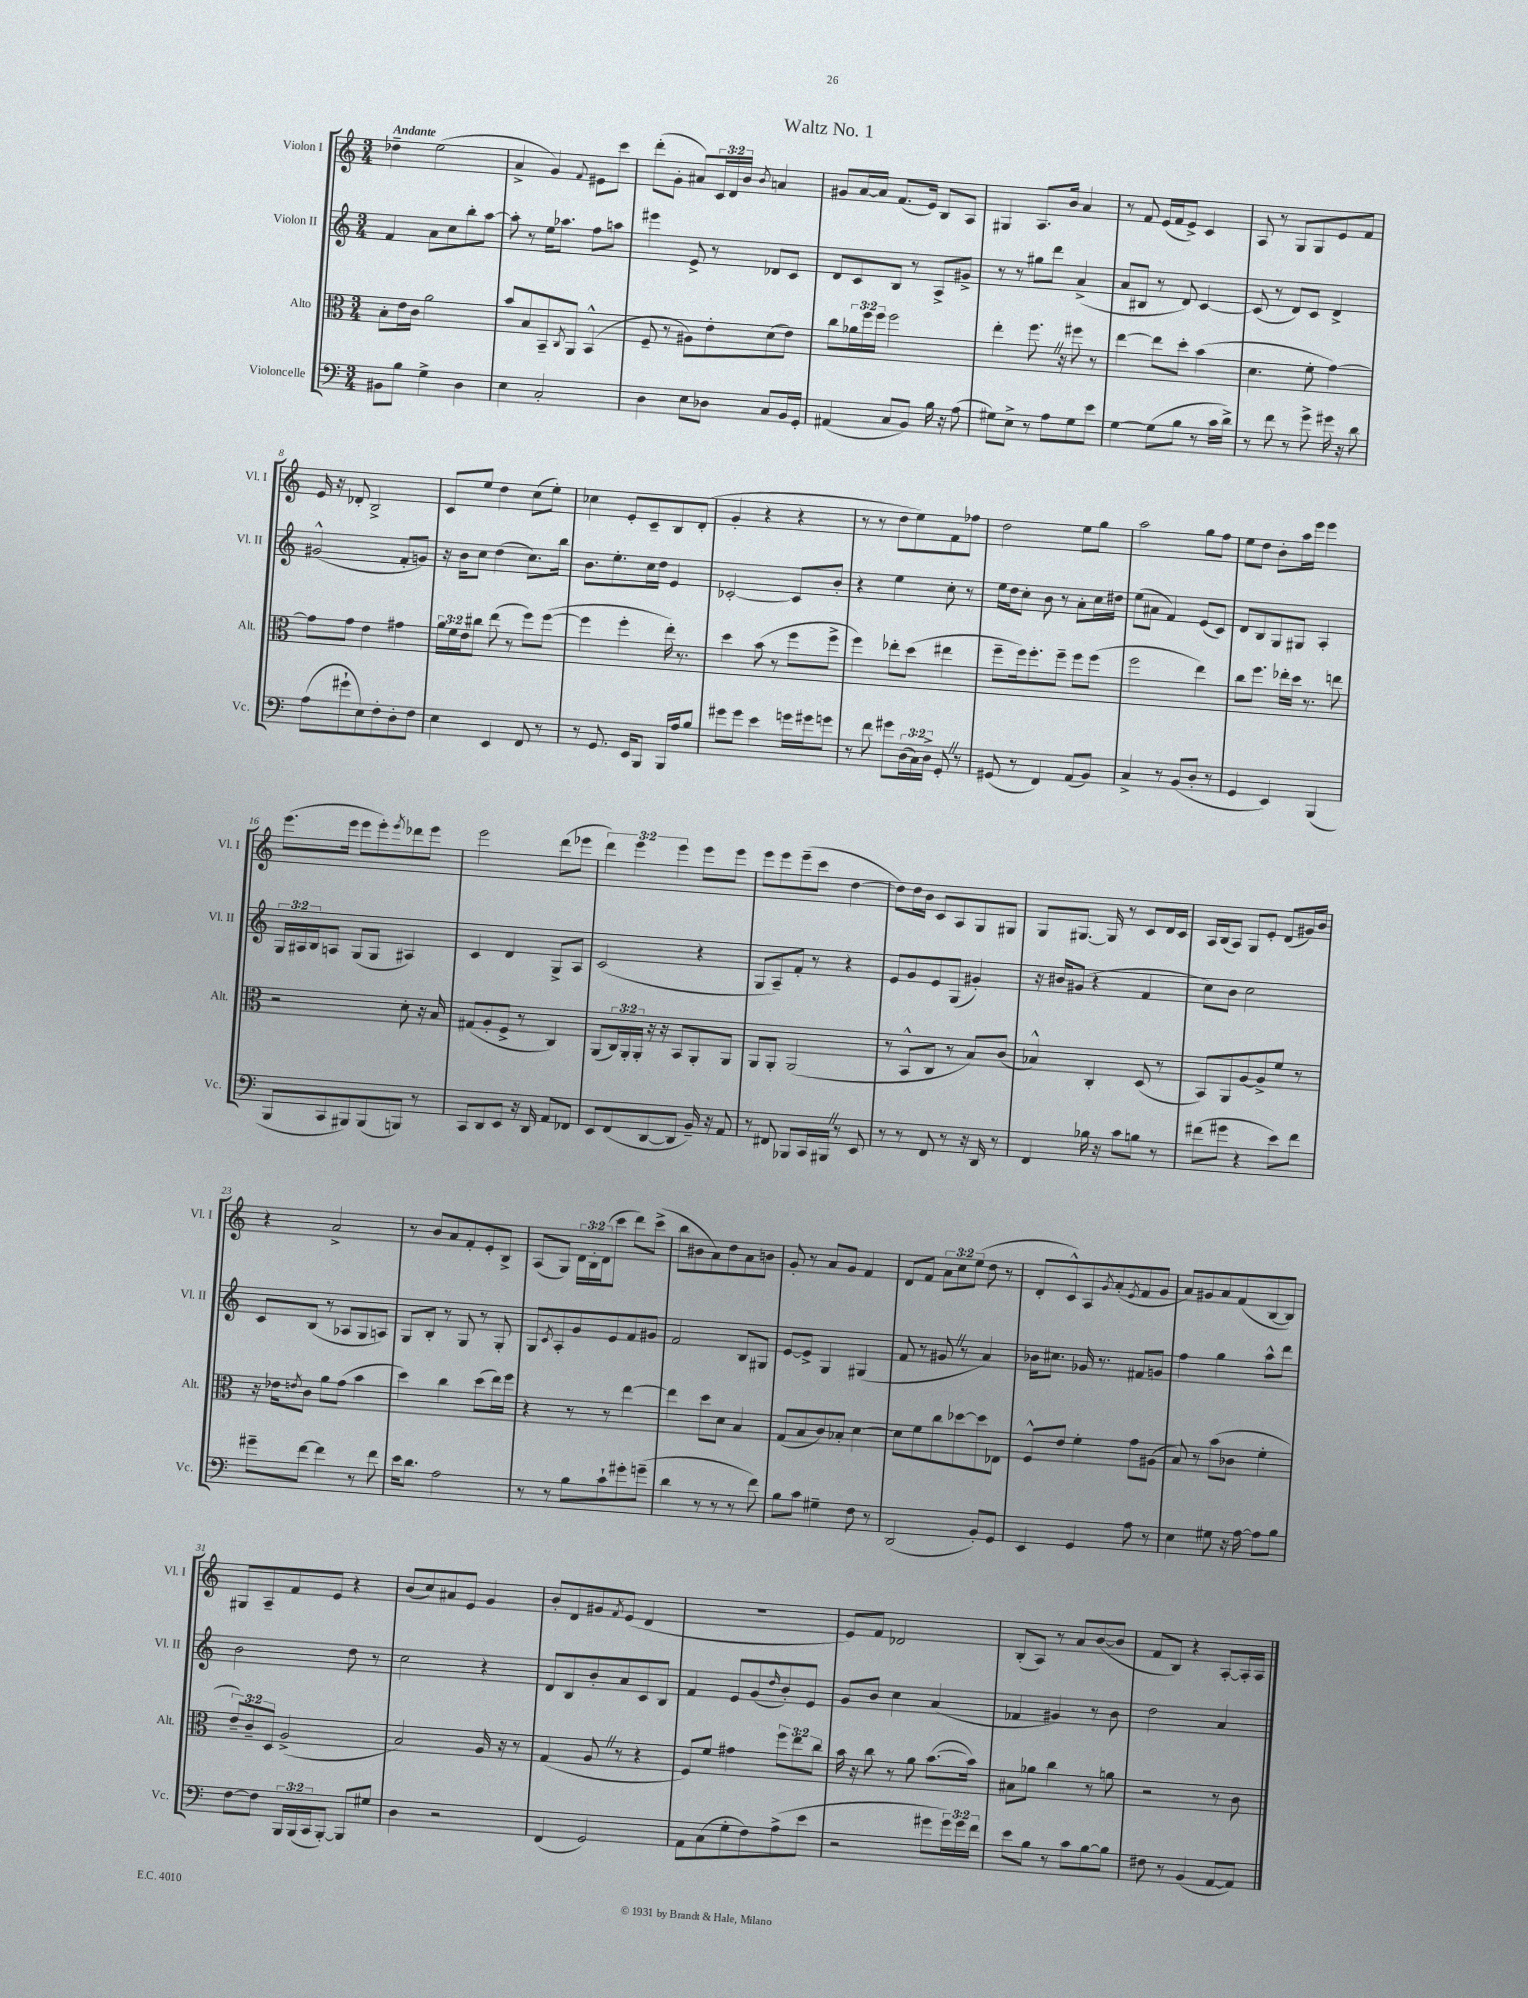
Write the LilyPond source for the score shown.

\header { title = "Waltz No. 1" }
<<
\new StaffGroup <<
\new Staff = "s0" \with { instrumentName = "Violon I" shortInstrumentName = "Vl. I" } {
    \clef treble \key c \major \numericTimeSignature \time 3/4 \override Staff.TupletNumber.text = #tuplet-number::calc-fraction-text \tempo "Andante"
    des''4-- e''2( |
    a'4-> g'4) \appoggiatura { f'8 } eis'8 c'''8 |
    d'''8-.( g'8-. ais'8) \tuplet 3/2 { c'16 d'16 b'16 } \acciaccatura { b'8 } a'4 |
    gis'8 a'16~ a'16 f'8.( e'16) b8 a8 |
    gis4 a8. b'16 a'4 |
    r8 f'8 e'16( f'16 e'8->) c'4 |
    a8 r8 g8 g8 e'8 f'8 |
    e'16 r16 des'8-. b2-> |
    c'8 e''8 d''4 c''8( e''8-.) |
    ces''4 e'8-. c'8-- b8 d'8-.( |
    g'4-. r4 r4 |
    r8 r8 d''8 e''8) f'8 fes''8 |
    d''2 e''8 g''8 |
    a''2 g''8 f''8 |
    e''8 d''8 b'8-. a''16 e'''16 e'''4 |
    e'''8.( e'''16 e'''8 e'''8-.) \acciaccatura { e'''8 } des'''8 e'''8 |
    e'''2 d'''8( ees'''8 |
    \tuplet 3/2 { d'''4) e'''4 e'''4 } e'''8 e'''8 |
    e'''8 e'''8 e'''8--( c'''8 d''4~ |
    d''8) d''16 b'16 c'8 a8 g8 gis8 |
    g8 gis8.~ gis16 r8 c'8 d'16 c'16 |
    a16 b16( a8) g8 e'8-. d'8( gis'16) b'16 |
    r4 a'2-> |
    r8 b'8 a'8 f'8-. e'8-. b8-> |
    a8( g8) \tuplet 3/2 { d'16 b16-. d'16( } c'''8 d'''8) c'''8->( |
    b''8 bis'8 a'8) d''8 a'8 b'8 |
    g'8-. r8 a'8 g'8 f'4 |
    d'8 f'8 \tuplet 3/2 { a'8 c''8 e''8( } d''8 r8 |
    d'8-. c'8-^) a8 \acciaccatura { g'8 } a'8-.( \acciaccatura { e'8 } f'8 g'8 |
    a'8) gis'8 a'8 f'8( b8~ b8) |
    gis8 a8-- f'8 e'8 r4 |
    b'8( c''8) ais'8 e'8 g'4 |
    b'8-. d'8 gis'8 \acciaccatura { f'8 } e'8( d'4 |
    R2. |
    e'8) f'8 des'2 |
    b8-.( a8) r8 a'8 b'8~( b'8 |
    f'8 b8) r4 a8~-. a16-. a16 \bar "|." |
}
\new Staff = "s1" \with { instrumentName = "Violon II" shortInstrumentName = "Vl. II" } {
    \clef treble \key c \major \numericTimeSignature \time 3/4 \override Staff.TupletNumber.text = #tuplet-number::calc-fraction-text
    f'4 a'8 c''8 b''8-. a''8~ |
    a''8-. r8 e''16 aes''8. f''8 a''8 |
    eis'''4 e'8-> r8 des'8 c'8 |
    d'8 c'8 b8 r8 a8-> gis'8-> |
    r8 r8 gis''8 d'''8 a'4->( |
    a'8 bis8 r8 d'8) c'4~ |
    c'8( r8 d'8) c'8 d'4-> |
    gis'2-^( f'8-. g'8) |
    r16 b'16 c''8 d''4( c''8.) b''16 |
    b'8. e''8.-. c''16 d''16 e'4 |
    ces'2~-. ces'8 b'8-. |
    r4 e''4 c''8-. r8 |
    e''16 d''16 c''8-. b'8 r8 a'8-. c''16 dis''16 |
    e''8( ais'8 f'4) e'8( c'8) |
    d'8 b8 g8 gis8 a4-. |
    \tuplet 3/2 { g16 ais16 b16 } a8 g8( g8 ais4) |
    c'4 d'4 g8-> a8 |
    c'2( r4 |
    g8 a8--) f'8-. r8 r4 |
    e'8 g'8 e'8 g8( gis'4-.) |
    r16 bis'16 gis'8( r4 f'4 |
    c''8) b'8 c''2 |
    c'8 b8( r8 aes8 g8 a8) |
    g8 b8-. r8 g8 r8 g8-. |
    g8 \acciaccatura { c'8 } a8-. g'8 e'8 f'8 gis'8 |
    f'2 b8 gis8 |
    e'8~ e'8-> g4 gis4( |
    f'8 r8 gis'8 \once \override BreathingSign.text = \markup { \musicglyph "scripts.caesura.straight" } \breathe r8 a'4) |
    bes'16 cis''8. ges'16 r8. fis'8 g'8 |
    f''4 g''4 a''8-^ d'''8 |
    b'2 d''8 r8 |
    c''2 r4 |
    d'8 b8 b'8-. a'8 c'8 b8 |
    f'4 e'8 g'8( \grace { d''16 } b'8-.) e'8 |
    g'8 b'8 c''4 a'4( |
    fes'4 gis'4) r8 b'8 |
    d''2 a'4 \bar "|." |
}
\new Staff = "s2" \with { instrumentName = "Alto" shortInstrumentName = "Alt." } {
    \clef alto \key c \major \numericTimeSignature \time 3/4 \override Staff.TupletNumber.text = #tuplet-number::calc-fraction-text
    b8-. e'16 c'16 a'2 |
    b'8 b8 b,8-- \acciaccatura { c8 } a,8 b,4-^( |
    f8-- r8 ais8) e'8-. d'8( e'8) |
    c''8 \tuplet 3/2 { aes'16 f''16 f''16 } f''2 |
    e''4-. f''8. \once \override BreathingSign.text = \markup { \musicglyph "scripts.caesura.straight" } \breathe r16 fis''8 r8 |
    e''4~ e''8 d''8-. b'4( |
    d'4. f'8-. g'4~) |
    g'8 g'8 e'4 gis'4 |
    \tuplet 3/2 { a'16 f'16 e'16 } cis''8 e''8( r8 f''8) f''8~( |
    f''4 f''4-. e''16-.) r8. |
    d''4 b'8( r8 f''8 f''8-> |
    f''4) ees''8-. d''8( eis''4 |
    f''8-- f''16) f''8.-. f''8-- f''8 f''8( |
    f''2 e''4) |
    c''8 f''8. ees''16-. d''16 r8. e''8 |
    r2 d'8-. r16 b16 |
    gis8( a8-. f8-> r8 c4) |
    a,8( \tuplet 3/2 { c16) a,16-. a,16-. } r16 r16 b,8 a,8-. a,8 |
    a,8 a,8-. a,2( |
    r8 b,8-^ c8 r8 b8) c'8( |
    bes4-^) c4-. d8( r8 |
    b,8) a,8 a8~ a8-> f'8 r8 |
    r16 ees'16 \acciaccatura { e'8 } c'8 a'8 g'8( b'4 |
    d''4) c''4 d''8( e''16) f''16 |
    r4 r8 r8 e''4~ |
    e''4 d''8 d'8 b4 |
    g8( b8 c'8) bes8-. d'4~ |
    d'8 f'8 c''8 des''8~ des''8 ees8 |
    f8-^ e'8 f'4-. g'8 ais8( |
    b8) r8 b'8( ces'8 f'4-. |
    \tuplet 3/2 { e'8--) c'8-- d8 } a2->( |
    b2) a16 r16 r8 |
    g4( a8 \once \override BreathingSign.text = \markup { \musicglyph "scripts.caesura.straight" } \breathe r8 r4 |
    f8) f'8 gis'4 \tuplet 3/2 { f''8 e''8 c''8 } |
    b'16 r16 c''8 r8 a'8 b'8.~( b'16) |
    bis8 aes'8 c''4 r8 a'8 |
    r2 r8 c'8 \bar "|." |
}
\new Staff = "s3" \with { instrumentName = "Violoncelle" shortInstrumentName = "Vc." } {
    \clef bass \key c \major \numericTimeSignature \time 3/4 \override Staff.TupletNumber.text = #tuplet-number::calc-fraction-text
    bis,8 b8 g4-> d4 |
    e4 c2-. |
    d4 e8 des8 c8 b,16 g,16-. |
    ais,4( c8 b,8) b16 r16 a8( |
    gis8) e8-> r8 a8 gis8 e'8 |
    g4~ g8( b8 r8 c'16 d'16->) |
    r8 f'8 r8 g'8-> gis'16 r16 d'8 |
    a8( gis'8-! e8) f8-. d8-. f8 |
    e4 e,4 f,8 r8 |
    r8 g,8. e,16 b,,8 b,,16 a16 b8 |
    gis'8 gis'8 e'4 g'16 gis'16 g'8 |
    r8 f'8 gis'8 \tuplet 3/2 { d16( c16) d16-> } g,8-. \once \override BreathingSign.text = \markup { \musicglyph "scripts.caesura.straight" } \breathe r8 |
    gis,8( r8 f,4) a,8( b,8) |
    c4-> r8 b,8( d8-. r8 |
    g,4 e,4) b,,4( |
    b,,8 c,8 bis,,8) bis,,8( b,,8) r8 |
    c,8 d,8 e,8 r16 d,16 a,8 fes,8 |
    e,8 f,8( d,8~ d,8 b,16--) r16 a,8 |
    r8 fis,8 bes,,8 c,16 bis,,16 \once \override BreathingSign.text = \markup { \musicglyph "scripts.caesura.straight" } \breathe r8 e,8 |
    r8 r8 f,8 r8 r16 d,16 r8 |
    f,4 bes16 r16 c'8 b8 r8 |
    fis'8( gis'8 r4 e'8) fis'8 |
    gis'8-- f'8~ f'4 r8 f'8 |
    e'16 d'8. a2 |
    r8 r8 b8 c'8-! gis'8-. g'8--( |
    d'4 r8 r8 r8 f'8) |
    b8 c'8 gis4-- f8 r8 |
    d,2( b,8-.) g,8 |
    e,4 g,4 a8 r8 |
    e4 gis8 r16 a16~ a8 b8 |
    f8~ f8 \tuplet 3/2 { b,,16 b,,16( c,16 } b,,8~-.) b,,8 gis8 |
    d4 r2 |
    f,4( g,2) |
    a,8 c8( g8-. f8) a8->( e'8 |
    r2 gis'8 \tuplet 3/2 { gis'16) gis'16 f'16 } |
    e'8 b8 r8 c'8 b8~ b8 |
    fis8 r8 b,4( a,8~ a,8) \bar "|." |
}
>>
>>
